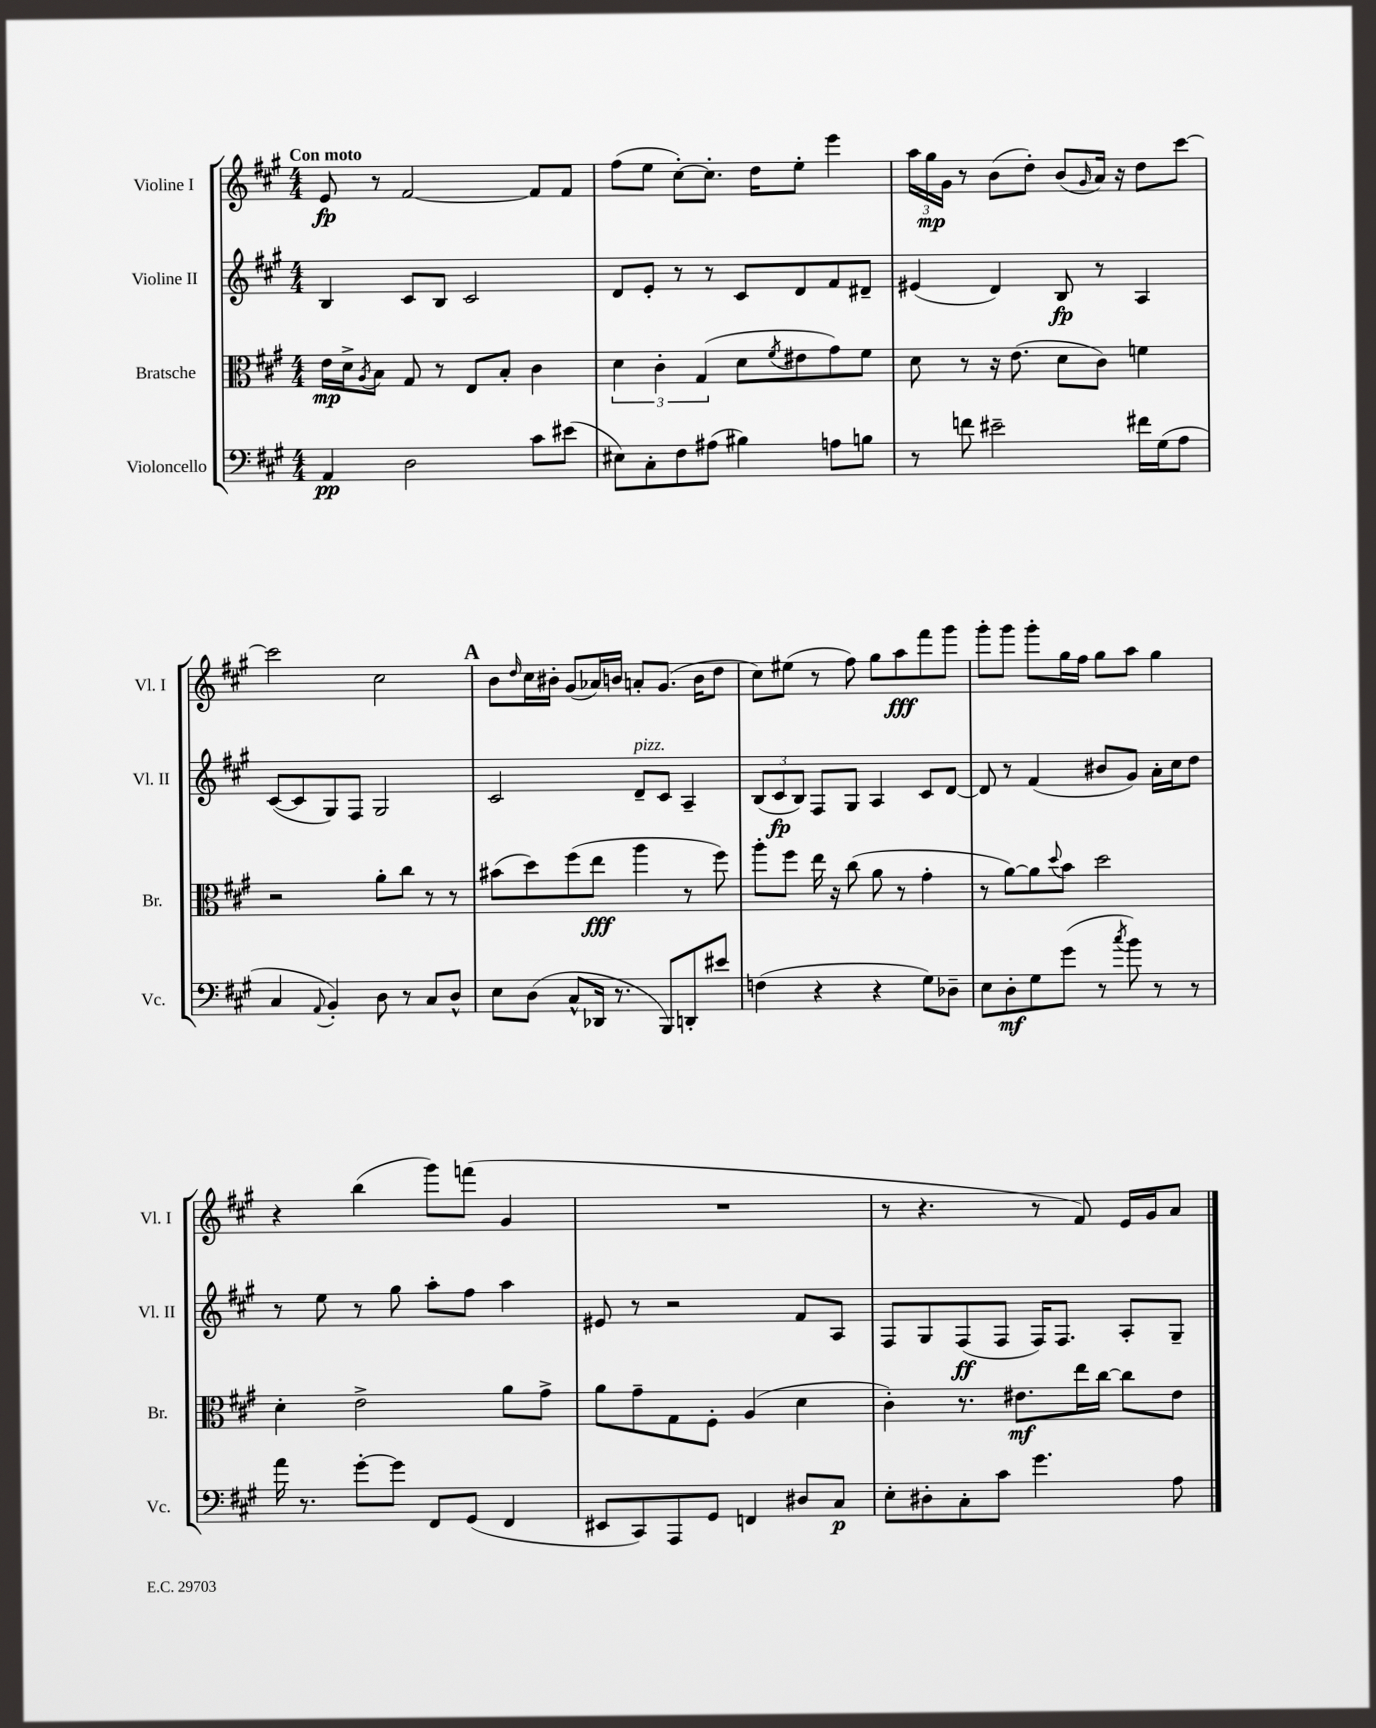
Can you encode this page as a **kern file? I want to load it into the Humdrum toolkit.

**kern	**dynam	**kern	**dynam	**kern	**dynam	**kern	**dynam
*part4	*part4	*part3	*part3	*part2	*part2	*part1	*part1
*staff4	*staff4	*staff3	*staff3	*staff2	*staff2	*staff1	*staff1
*I"Violoncello	*	*I"Bratsche	*	*I"Violine II	*	*I"Violine I	*
*I'Vc.	*	*I'Br.	*	*I'Vl. II	*	*I'Vl. I	*
*clefF4	*	*clefC3	*	*clefG2	*	*clefG2	*
*k[f#c#g#]	*	*k[f#c#g#]	*	*k[f#c#g#]	*	*k[f#c#g#]	*
*M4/4	*	*M4/4	*	*M4/4	*	*M4/4	*
=1	=1	=1	=1	=1	=1	=1	=1
!	!	!	!	!	!	!LO:TX:a:B:t=Con moto	!
4AA/	pp	16e\LL	mp	4B/	.	8e/	fp
.	.	16d^\J	.	.	.	.	.
.	.	8qA/	.	.	.	.	.
.	.	8B\J	.	.	.	8r	.
2D\	.	8G#/	.	8c#/L	.	[2f#/	.
.	.	8r	.	8B/J	.	.	.
.	.	8E/L	.	2c#/	.	.	.
.	.	8B'/J	.	.	.	.	.
8c#\L	.	4c#\	.	.	.	8f#/L]	.
(8e#X\J	.	.	.	.	.	8f#/J	.
=2	=2	=2	=2	=2	=2	=2	=2
8E#X\L)	.	6d\	.	8d/L	.	(8ff#\L	.
8C#'\	.	.	.	8e'/J	.	8ee\J	.
.	.	6c#'\	.	.	.	.	.
8F#\	.	.	.	8r	.	[8cc#'\L)	.
.	.	(6G#/	.	.	.	.	.
(8A#X\J	.	.	.	8r	.	8.cc#'\J]	.
4B#X\)	.	8d\L	.	8c#/L	.	.	.
.	.	.	.	.	.	16dd\KL	.
.	.	8qf#/	.	.	.	.	.
.	.	8e#X\	.	8d/	.	8ee'\J	.
8An\L	.	8g#\)	.	8f#/	.	4eee\	.
8Bn\J	.	8f#\J	.	8d#X~/J	.	.	.
=3	=3	=3	=3	=3	=3	=3	=3
8r	.	8d\	.	(4e#X/	.	24aa\LL	.
.	.	.	.	.	.	24gg#\	mp
.	.	.	.	.	.	24g#\JJ	.
8fn\	.	8r	.	.	.	8r	.
2e#X~\	.	16r	.	4d/)	.	(8b\L	.
.	.	(8.e\	.	.	.	.	.
.	.	.	.	.	.	8dd'\J)	.
.	.	8d\L	.	8B/	fp	(8b/L	.
.	.	.	.	.	.	16qqg#/	.
.	.	8c#\J)	.	8r	.	16a/Jk)	.
.	.	.	.	.	.	16r	.
16f#X\LL	.	4fn\	.	4A/	.	8dd\L	.
(16G#\J	.	.	.	.	.	.	.
8A\J	.	.	.	.	.	[8ccc#\J	.
!!LO:LB:g=z
=4	=4	=4	=4	=4	=4	=4	=4
4C#/	.	2r	.	([8c#/L	.	2ccc#\]	.
.	.	.	.	8c#/]	.	.	.
8qqAA/	.	.	.	.	.	.	.
4BB'/)	.	.	.	8G#/)	.	.	.
.	.	.	.	8F#/J	.	.	.
8D\	.	8a'\L	.	2G#/	.	2cc#\	.
8r	.	8cc#\J	.	.	.	.	.
8C#/L	.	8r	.	.	.	.	.
8D^^/J	.	8r	.	.	.	.	.
!!LO:REH:place=s1:t=A
=5	=5	=5	=5	=5	=5	=5	=5
8E\L	.	(8b#X\L	.	2c#/	.	8b\L	.
.	.	.	.	.	.	16qqdd/	.
(8D\J	.	8dd\)	.	.	.	16cc#\L	.
.	.	.	.	.	.	16b#X'\JJ	.
8C#^^/L	.	(8ff#\	.	.	.	(8g#/L	.
16DD-X/Jk	.	8ee\J	fff	.	.	16a-X/L)	.
8.r	.	.	.	.	.	16bn/JJ	.
!	!	!	!	!LO:TX:a:i:t=pizz.	!	!	!
.	.	4aa\	.	8d~/L	.	8an'/L	.
8BBB/L)	.	.	.	8c#/J	.	(8.g#/J	.
8DDn'/	.	8r	.	4A~/	.	.	.
.	.	.	.	.	.	16b\KL	.
8e#X/J	.	8ff#\)	.	.	.	8dd\J	.
=6	=6	=6	=6	=6	=6	=6	=6
(4Fn\	.	8aa'\L	.	(12B/L	.	8cc#\L)	.
.	.	.	.	12c#/	fp	.	.
.	.	8ff#\J	.	.	.	(8ee#X\J	.
.	.	.	.	12B/J)	.	.	.
4r	.	16ee\	.	8F#/L	.	8r	.
.	.	16r	.	.	.	.	.
.	.	(8cc#\	.	8G#/J	.	8ff#\)	.
4r	.	8a\	.	4A/	.	8gg#\L	.
.	.	8r	.	.	.	8aa\	fff
8G#\L)	.	4g#'\	.	8c#/L	.	8fff#\	.
8D-X~\J	.	.	.	[8d/J	.	8ggg#\J	.
=7	=7	=7	=7	=7	=7	=7	=7
8E\L	.	8r	.	8d/]	.	8ggg#'\L	.
8D'\	mf	[8a\L)	.	8r	.	8ggg#\J	.
8G#\	.	8a\]	.	(4f#/	.	8ggg#'\L	.
.	.	8qqdd/	.	.	.	.	.
(8g#\J	.	8b\J	.	.	.	16gg#\L	.
.	.	.	.	.	.	16ff#\JJ	.
8r	.	2dd\	.	8b#X/L	.	8gg#\L	.
8qcc#/	.	.	.	.	.	.	.
8b\)	.	.	.	8g#/J)	.	8aa\J	.
8r	.	.	.	16a'\LL	.	4gg#\	.
.	.	.	.	16cc#\J	.	.	.
8r	.	.	.	8dd\J	.	.	.
!!LO:LB:g=z
=8	=8	=8	=8	=8	=8	=8	=8
16a\	.	4d'\	.	8r	.	4r	.
8.r	.	.	.	.	.	.	.
.	.	.	.	8ee\	.	.	.
[8g#'\L	.	2e^\	.	8r	.	(4bb\	.
8g#\J]	.	.	.	8gg#\	.	.	.
8FF#/L	.	.	.	8aa'\L	.	8ggg#\L)	.
(8GG#/J	.	.	.	8ff#\J	.	(8fffn\J	.
4FF#/	.	8a\L	.	4aa\	.	4g#/	.
.	.	8g#^\J	.	.	.	.	.
=9	=9	=9	=9	=9	=9	=9	=9
8EE#X/L	.	8a\L	.	8e#X/	.	1r	.
8CC#/)	.	8g#~\	.	8r	.	.	.
8AAA/	.	8G#\	.	2r	.	.	.
8GG#/J	.	8F#'\J	.	.	.	.	.
4FFn/	.	(4A/	.	.	.	.	.
8D#X/L	.	4d\	.	8f#/L	.	.	.
8C#/J	p	.	.	8A/J	.	.	.
=10	=10	=10	=10	=10	=10	=10	=10
8E'\L	.	4c#'\)	.	8F#/L	.	8r	.
8D#X'\	.	.	.	8G#/	.	4.r	.
8C#'\	.	8.r	.	(8F#/	ff	.	.
8c#\J	.	.	.	8F#/J	.	.	.
.	.	8.e#X\L	mf	.	.	.	.
4.g#\	.	.	.	16F#/KL)	.	8r	.
.	.	.	.	8.F#/J	.	.	.
.	.	16ee\L	.	.	.	8f#/)	.
.	.	[16cc#\JJ	.	.	.	.	.
.	.	8cc#\L]	.	8A'/L	.	16e/LL	.
.	.	.	.	.	.	16g#/J	.
8A\	.	8e#\J	.	8G#~/J	.	8a/J	.
==	==	==	==	==	==	==	==
*-	*-	*-	*-	*-	*-	*-	*-
